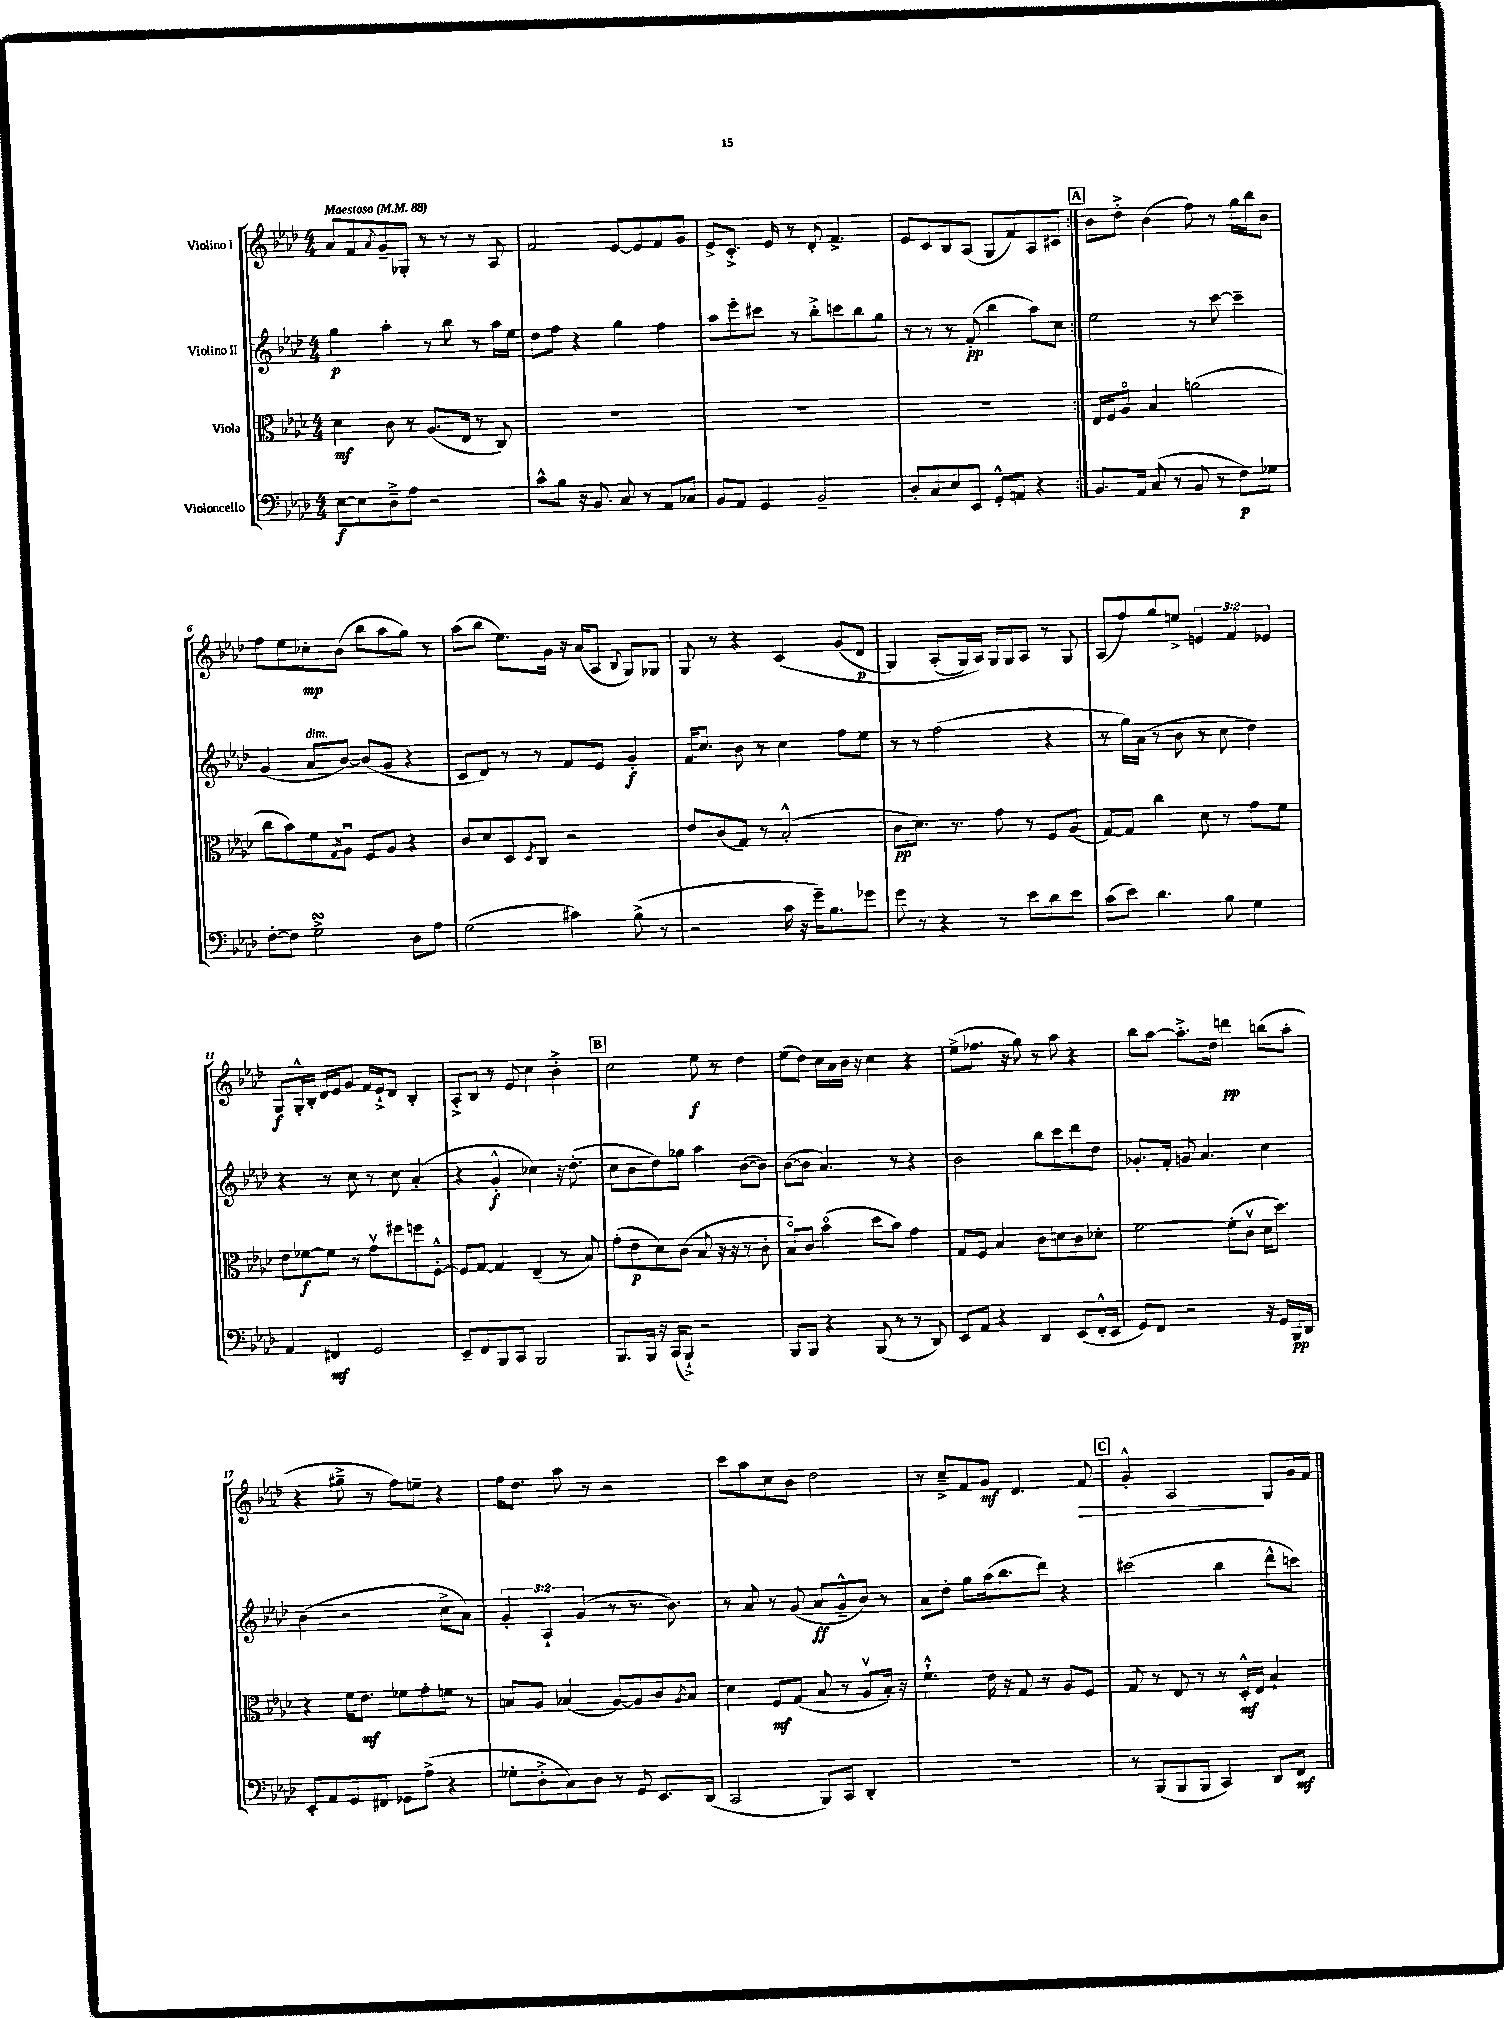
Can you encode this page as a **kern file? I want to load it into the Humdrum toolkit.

**kern	**kern	**kern	**kern
*staff4	*staff3	*staff2	*staff1
*clefF4	*clefC3	*clefG2	*clefG2
*k[b-e-a-d-]	*k[b-e-a-d-]	*k[b-e-a-d-]	*k[b-e-a-d-]
*M4/4	*M4/4	*M4/4	*M4/4
*MM88	*MM88	*MM88	*MM88
[8E-\L	4d-\	4gg\	8a-/L
8E-\]	.	.	8f/
.	.	.	8qa-/
8D-~^\	8c\	4aa-'\	8g~/
8A-\J	8r	.	8G-'/J
2r	(8.A-/L	8r	8r
.	.	8bb-\	8r
.	16E-/Jk	.	.
.	8r	8r	8r
.	8C/)	16aa-\LL	8A-/
.	.	16ee-\JJ	.
=	=	=	=
8c^^\L	1r	8dd-\L	2f/
8B-\J	.	8ff\J	.
16r	.	4r	.
8.BB-/	.	.	.
8C/	.	4gg\	[8e-/L
8r	.	.	8e-/]
8AA-/L	.	4ff\	8f/
8C-/J	.	.	8g/J
=	=	=	=
8BB-/L	1r	8aa-\L	8e-^/L
8AA-/J	.	8eee-'\	8.c'^/J
4GG/	.	8ccc#\J	.
.	.	.	16e-/
.	.	8r	8r
2BB-~/	.	8bb-'^\L	8d-'/
.	.	8ccc\	4.f^/
.	.	8bb-\	.
.	.	8gg\J	.
=	=	=	=
8D-'/L	1r	8r	8e-/L
8C/	.	8r	8c/
8E-/	.	8r	8B-/
8EE-/J	.	(8f'/	(8A-/J
8GG'^^/L	.	4bb-\	8G/L
8AA/J	.	.	8f/)
4r	.	8aa-\L)	8A-/
.	.	8cc\J	8c#/J
=:|!	=:|!	=:|!	=:|!
8.BB-/L	16E-/LL	2ee-\	8b-\L
.	16F/J	.	.
.	8A-o/J	.	8dd-'^\J
16AA-/Jk	.	.	.
(8C/	4B-/	.	(4b-\
8r	.	.	.
8BB-/	(2a\	8r	8ff\)
8r	.	[8ccc\	8r
8F\L)	.	4ccc~\]	16gg\LL
.	.	.	16bb-\J
8G-\J	.	.	8b-\J
=	=	=	=
[8F'\L	8cc\L	(4g/	8ff\L
8F\]J	8b-\)	.	8ee-\
2G^\	8f\	8a-/L	8cc-'\
.	8qG/	.	.
.	8A-u\J	[8b-/J)	(8b-\J
.	8F/L	(8b-/]L	8bb-\L
.	8A-/J	8g/J	8aa-\
8D-\L	4r	4r	8gg\J)
8A-\J	.	.	8r
=	=	=	=
(2G\	8c/L	8c/L	(8aa-\L
.	8d-/	8d-/J)	8bb-\J
.	8D-/	8r	8.ee-\L)
.	8qD-/	.	.
.	8C/J	8r	.
.	.	.	16g\Jk
4c#\)	2r	8f/L	16r
.	.	.	(16a-/LK
.	.	8e-/J	8A-/J
.	.	.	8qqB-/
(8B-^\	.	4g'/	8G/L)
8r	.	.	8G-/J
=	=	=	=
2r	8e-/L	16f/LK	8G/
.	.	8.cc/J	.
.	(8c/	.	8r
.	8G/J)	8b-\	4r
.	8r	8r	.
16c\	(2B-'^^/	4cc\	&(4c/
16r	.	.	.
16g~\LK)	.	.	.
8.B-\	.	.	.
.	.	8ff\L	(8g/L
8g-\J	.	8ee-\J	8d-/J
=	=	=	=
8g\	8c\L	8r	4G/)
8r	8.d-\J)	8r	.
4r	.	(2ff\	(8A-'/L
.	8.r	.	.
.	.	.	16G/L)
.	.	.	16A-/JJ&)
8r	8g\	.	16G/LL
.	.	.	16G/J
8e-\L	8r	.	8A-/J
8d-\	8F/L	4r	8r
8e-\J	(8A-/J	.	8G/
=	=	=	=
(8c\L	[8G/L)	8r	(8A-/L
8e-\J)	8G/]J	16gg\LL)	8ff/)
.	.	(16a-\JJ	.
4.d-\	4cc\	8r	8gg/
.	.	8b-\	8ee^/J
.	8d-\	8r	6e/
8B-\	8r	8cc\	.
.	.	.	6f/
4G\	8g\L	4dd-\)	.
.	.	.	6e-/
.	8f\J	.	.
=	=	=	=
4AA-/	8e-\L	4r	8G/L
.	[8f-\	.	16G'^^/L
.	.	.	16B-'/JJ
4FF#/	8f-\]J	8r	16d-/LL
.	.	.	16e-/J
.	8r	8cc\	8g/J
2GG/	8gv\L	8r	16f/LL
.	.	.	16e-`^/J
.	8ff#\	8cc\	8d-/J
.	8ff\	(4a-'/	4B-'/
.	[8F'^^\J	.	.
=	=	=	=
8EE-~/L	8F/]L	4r	8A-'^/L
8FF/	[8G/J	.	8B-/J
8BBB-/	4G/]	4g'^^/	8r
8CC/J	.	.	8e-/
2BBB-/	(4E-~/	4cc-\)	4cc\
.	8r	16r	4b-'^\
.	.	(8.dd-'\	.
.	8B-/)	.	.
=	=	=	=
8.BBB-/L	(8g'\L	8cc\L	2cc\
.	8e-\	8b-\	.
16BBB-/Jk	.	.	.
16r	8d-\)	8dd-\)	.
(16CC/LK	.	.	.
8BBB-`^/J)	(8c\J	8gg-\J	.
2r	8B-/	4aa-\	8ee-\
.	16r	.	8r
.	16r	.	.
.	8r	([8b-\L	4dd-\
.	8c'\	8b-\]J)	.
=	=	=	=
8BBB-/L	8B-o/L)	([8b-\L	(8ee-\L
8BBB-/J	8c/J	8b-\]J	8dd-\J)
4r	(4b-o\	4.a-/)	16cc\LL
.	.	.	16a-\
.	.	.	16b-\JJ
.	.	.	16r
(8BBB-/	8dd-\L	.	4cc\
8r	8b-\J)	8r	.
8r	4g\	4r	4r
8DD-/)	.	.	.
=	=	=	=
8EE-/L	8G/L	2b-\	(8ee-^\L
8AA-/J	8F/J	.	8.ff-\J
4r	4B-/	.	.
.	.	.	16r
.	.	.	8gg\)
4DD-/	8c\L	8bb-\L	8r
.	8d\	8ccc\	8aa-\
(8EE-/L	8c\	8ddd-\	4r
16FF'^^/L	8d-'\J	8dd-\J	.
16EE-/JJ	.	.	.
=	=	=	=
8GG/L)	[2f\	8.g-'/L	8bb-\L
8FF/J	.	.	[8aa-\J
.	.	16f'/Jk	.
2r	.	8g/	8.aa-'^\]L
.	.	4.a-/	.
.	.	.	16dd-\Jk
.	(8f'\]L	.	4ddd\
.	8cv\J	.	.
16r	16d-\LK	4cc\	(8bb\L
16GG/LL	8.dd-\J)	.	.
16BBB-/	.	.	8aa-'\J
16DD-/JJ	.	.	.
=	=	=	=
8EE-'/L	4r	(4b-\	4r
8AA-/	.	.	.
8GG/	16f\LK	2r	8gg#~^\
.	8.e-\J	.	.
8FF#/J	.	.	8r
8GG-\L	8f-\L	.	8ff\L)
(8A-^\J	8g'\	.	8ee~\J
4r	8f\J	8cc^\L	4r
.	8r	8a-\J)	.
=	=	=	=
8G-'\L	8B/L	6g'/	16ff\LK
.	.	.	8.dd-\J
8D-'^\	8A-/J	.	.
.	.	6A-`/	.
8C\)	(4B-/	.	8aa-\
.	.	(6g/	.
8D-\J	.	.	8r
8r	[8A-/L)	8r	2r
8GG/	8A-/]	8.r	.
8.EE-/L	8c/	.	.
.	.	8.b-\)	.
.	8qA-/	.	.
.	8B-/J	.	.
(16DD-/Jk	.	.	.
=	=	=	=
2CC/	4d-\	8r	8ccc\L
.	.	8a-/	8aa-\
.	8F/L	8r	8cc\
.	(8G/J	(8g/	8b-\J
8BBB-/L)	8B-/	8a-/L	2dd-\
8CC/J	8r	8g~^^/	.
4DD-'/	8A-v/L	8b-/J)	.
.	16B-'/Jk)	8r	.
.	16r	.	.
=	=	=	=
1r	4.f`^^\	8a-\L	8r
.	.	8dd-'\J	8cc~^/L
.	.	8gg\L	8f/
.	16e-\	(16aa-\k	8g/J
.	16r	8.bb-\	.
.	8G/	.	4.d-/
.	8r	8ddd-\J)	.
.	8A-/L	4r	.
.	8F/J	.	8f/
=	=	=	=
8r	8G/	(2ccc#\	4g'^^/
(8BBB-/L	8r	.	.
8BBB-/	8E-/	.	2A-/
8BBB-/J	8r	.	.
4CC/)	8r	4bb-\	.
.	16D-'^^/LL	.	.
.	16E-/JJ	.	.
8DD-/L	4B-`/	8ddd-^^\L	8G/L
8FF/J	.	8ccc\J)	16g/L
.	.	.	16f/JJ
==	==	==	==
*-	*-	*-	*-
